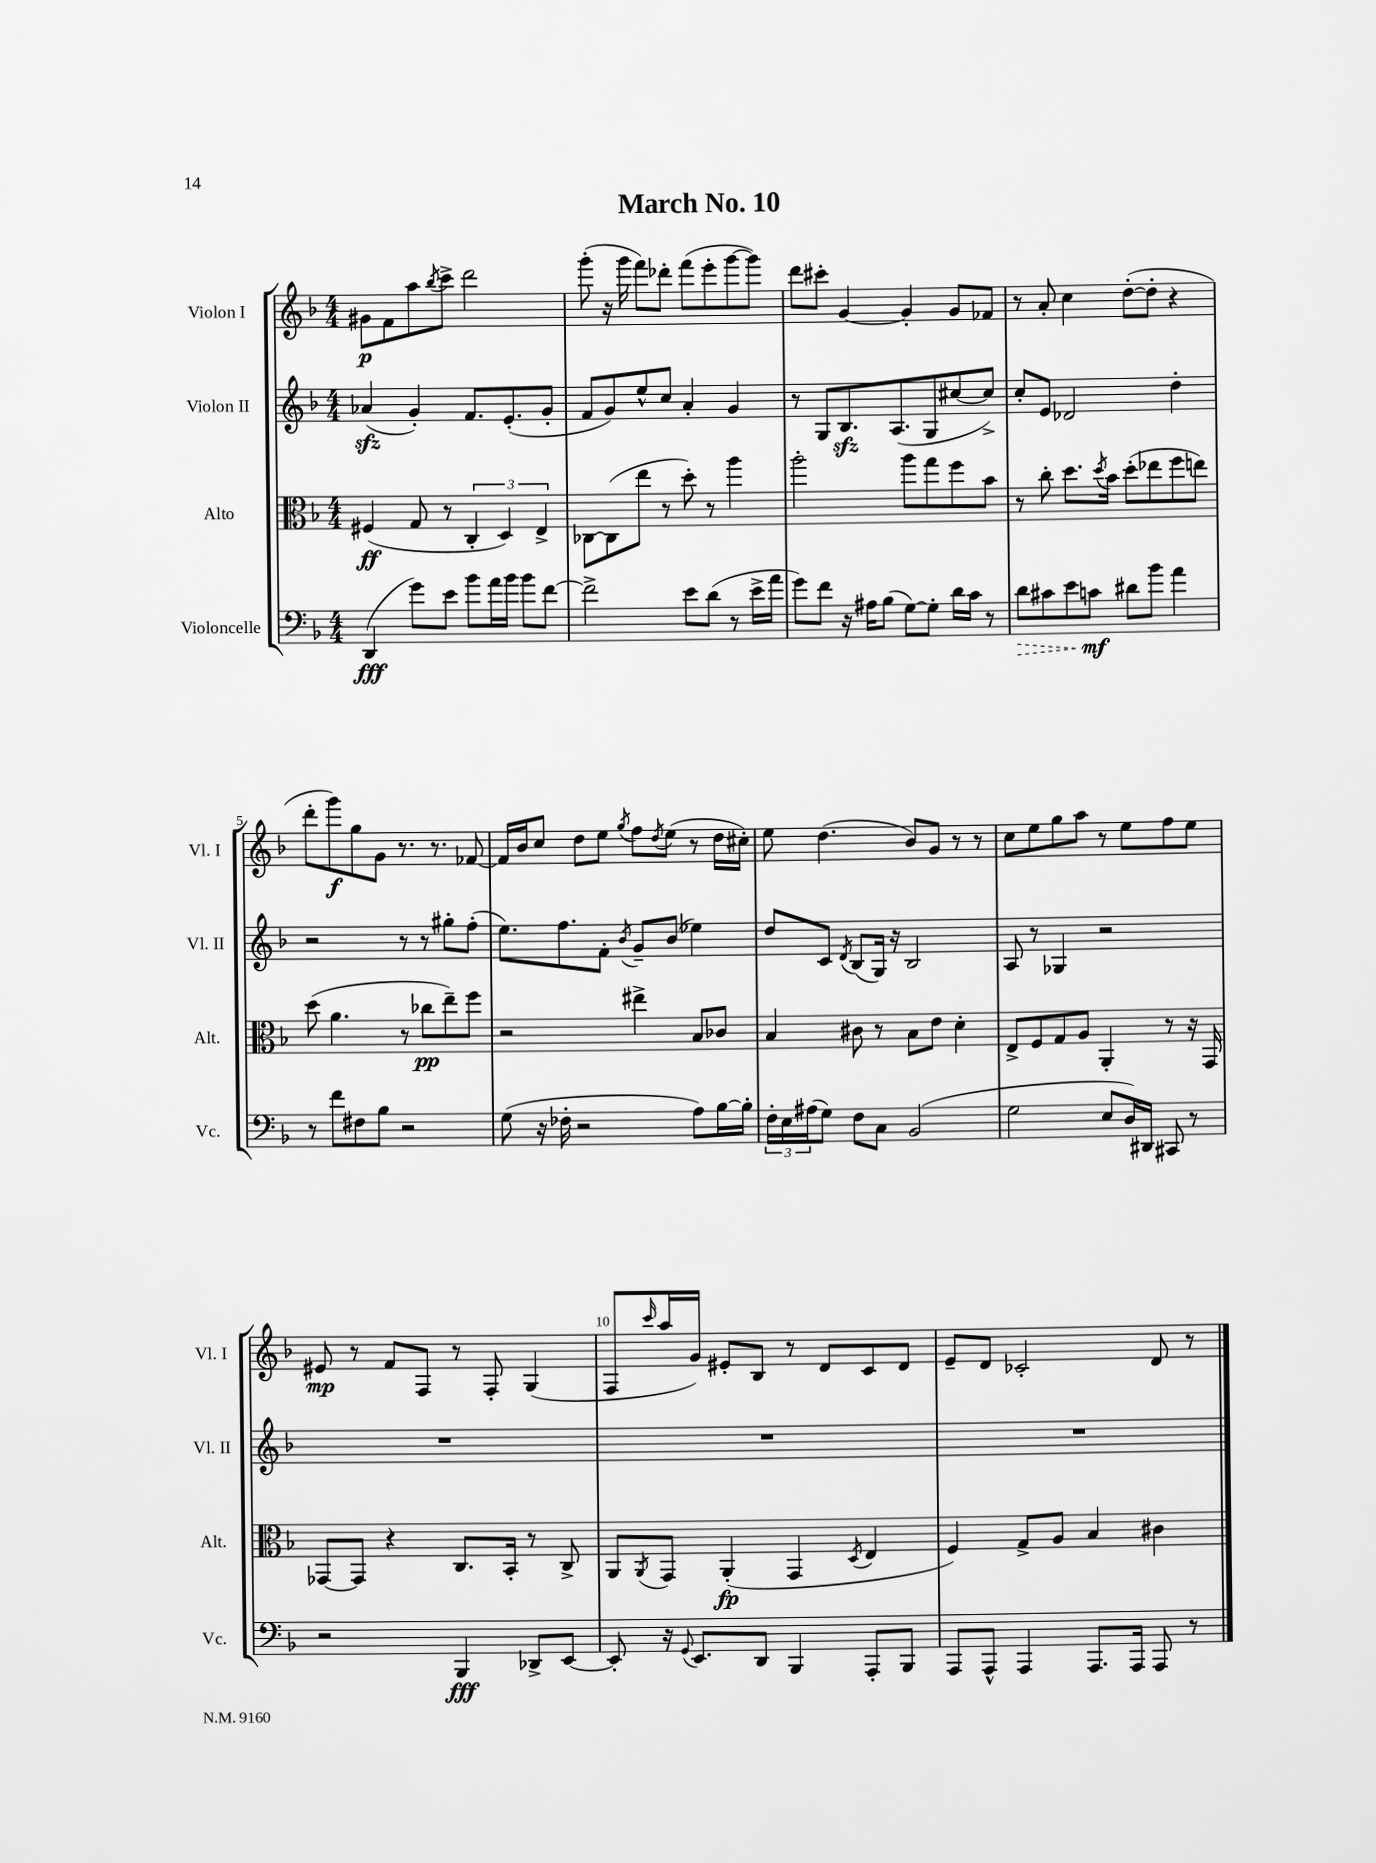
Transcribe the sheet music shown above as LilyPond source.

\header { title = "March No. 10" }
<<
\new StaffGroup <<
\new Staff = "s0" \with { instrumentName = "Violon I" shortInstrumentName = "Vl. I" } {
    \clef treble \key f \major \numericTimeSignature \time 4/4
    gis'8\p f'8 a''8 \acciaccatura { bes''8 } c'''8-> d'''2 |
    g'''8-.( r16 g'''16 f'''8) des'''8-. f'''8( e'''8-. g'''8~ g'''8) |
    d'''8 cis'''8-. g'4~ g'4-. g'8 fes'8 |
    r8 a'8-. c''4 d''8~-.( d''8-. r4 |
    d'''8-. g'''8\f) g''8 g'8 r8. r8. fes'8~ |
    fes'16 bes'16 c''8 d''8 e''8 \acciaccatura { g''8 } f''8 \acciaccatura { d''8 } e''8( r8 d''16 cis''16-.) |
    e''8 d''4.( bes'8) g'8 r8 r8 |
    c''8 e''8 g''8 a''8 r8 e''8 f''8 e''8 |
    eis'8\mp r8 f'8 f8 r8 f8-. g4( |
    f8 \grace { c'''16 } a''16 g'16) eis'8-. bes8 r8 d'8 c'8 d'8 |
    e'8-- d'8 ces'2-. d'8 r8 \bar "|." |
}
\new Staff = "s1" \with { instrumentName = "Violon II" shortInstrumentName = "Vl. II" } {
    \clef treble \key f \major \numericTimeSignature \time 4/4
    aes'4\sfz( g'4-.) f'8. e'8.-.( g'8-. |
    f'8 g'8) e''8-^ c''8 a'4-. g'4 |
    r8 g8 bes8.\sfz a8.( g8 cis''8~ cis''8->) |
    c''8-. e'8 des'2 d''4-. |
    r2 r8 r8 gis''8-. f''8-.( |
    e''8.) f''8. f'8-. \acciaccatura { bes'8 } g'8-- bes'8( ees''4) |
    d''8 c'8 \acciaccatura { d'8 } bes8( g16) r16 bes2 |
    a8 r8 ges4 r2 |
    R1 |
    R1 |
    R1 \bar "|." |
}
\new Staff = "s2" \with { instrumentName = "Alto" shortInstrumentName = "Alt." } {
    \clef alto \key f \major \numericTimeSignature \time 4/4
    fis4\ff( g8 r8 \tuplet 3/2 { c4-. d4) e4-> } |
    ces8~ ces8( e''8 r8 d''8-.) r8 a''4 |
    a''2-. a''8 g''8 f''8 bes'8 |
    r8 c''8-. d''8. \acciaccatura { d''8 } bes'16 d''8-.( ees''8 f''8 e''8) |
    d''8( a'4. r8 ces''8\pp e''8--) f''8 |
    r2 eis''4-> bes8 ces'8 |
    bes4 cis'8 r8 bes8 e'8 d'4-. |
    e8-> f8 g8 a8 a,4-. r8 r16 g,16 |
    ges,8~ ges,8 r4 c8. bes,16-. r8 c8-> |
    a,8 \acciaccatura { a,8 } g,8 a,4-.\fp( g,4 \acciaccatura { d8 } e4 |
    f4) g8-> a8 bes4 cis'4 \bar "|." |
}
\new Staff = "s3" \with { instrumentName = "Violoncelle" shortInstrumentName = "Vc." } {
    \clef bass \key f \major \numericTimeSignature \time 4/4
    d,4\fff( g'8) e'8 bes'8 a'16 bes'16 bes'8 f'8~ |
    f'2-> e'8 d'8( r8 e'16-> a'16 |
    g'8) f'8 r16 ais16 bes8( g8~) g8-. d'16 c'16 r8 |
    \once \override Hairpin.style = #'dashed-line d'8\> cis'8 e'8 c'8\mf\! dis'8 bes'8 a'4 |
    r8 f'8 fis8 bes8 r2 |
    g8( r16 fes16-. r2 a8) bes16~ bes16-. |
    \tuplet 3/2 { f16-. e16 ais16( } g8) f8 c8 bes,2( |
    g2 e8 d16) dis,16 cis,8 r8 |
    r2 bes,,4\fff des,8-> e,8~ |
    e,8-. r16 \appoggiatura { g,8 } e,8. d,8 bes,,4 a,,8-. bes,,8 |
    a,,8 a,,8-^ a,,4 a,,8. a,,16 a,,8 r8 \bar "|." |
}
>>
>>
\layout { \context { \Score \override BarNumber.break-visibility = ##(#f #t #t) barNumberVisibility = #(every-nth-bar-number-visible 5) } }
